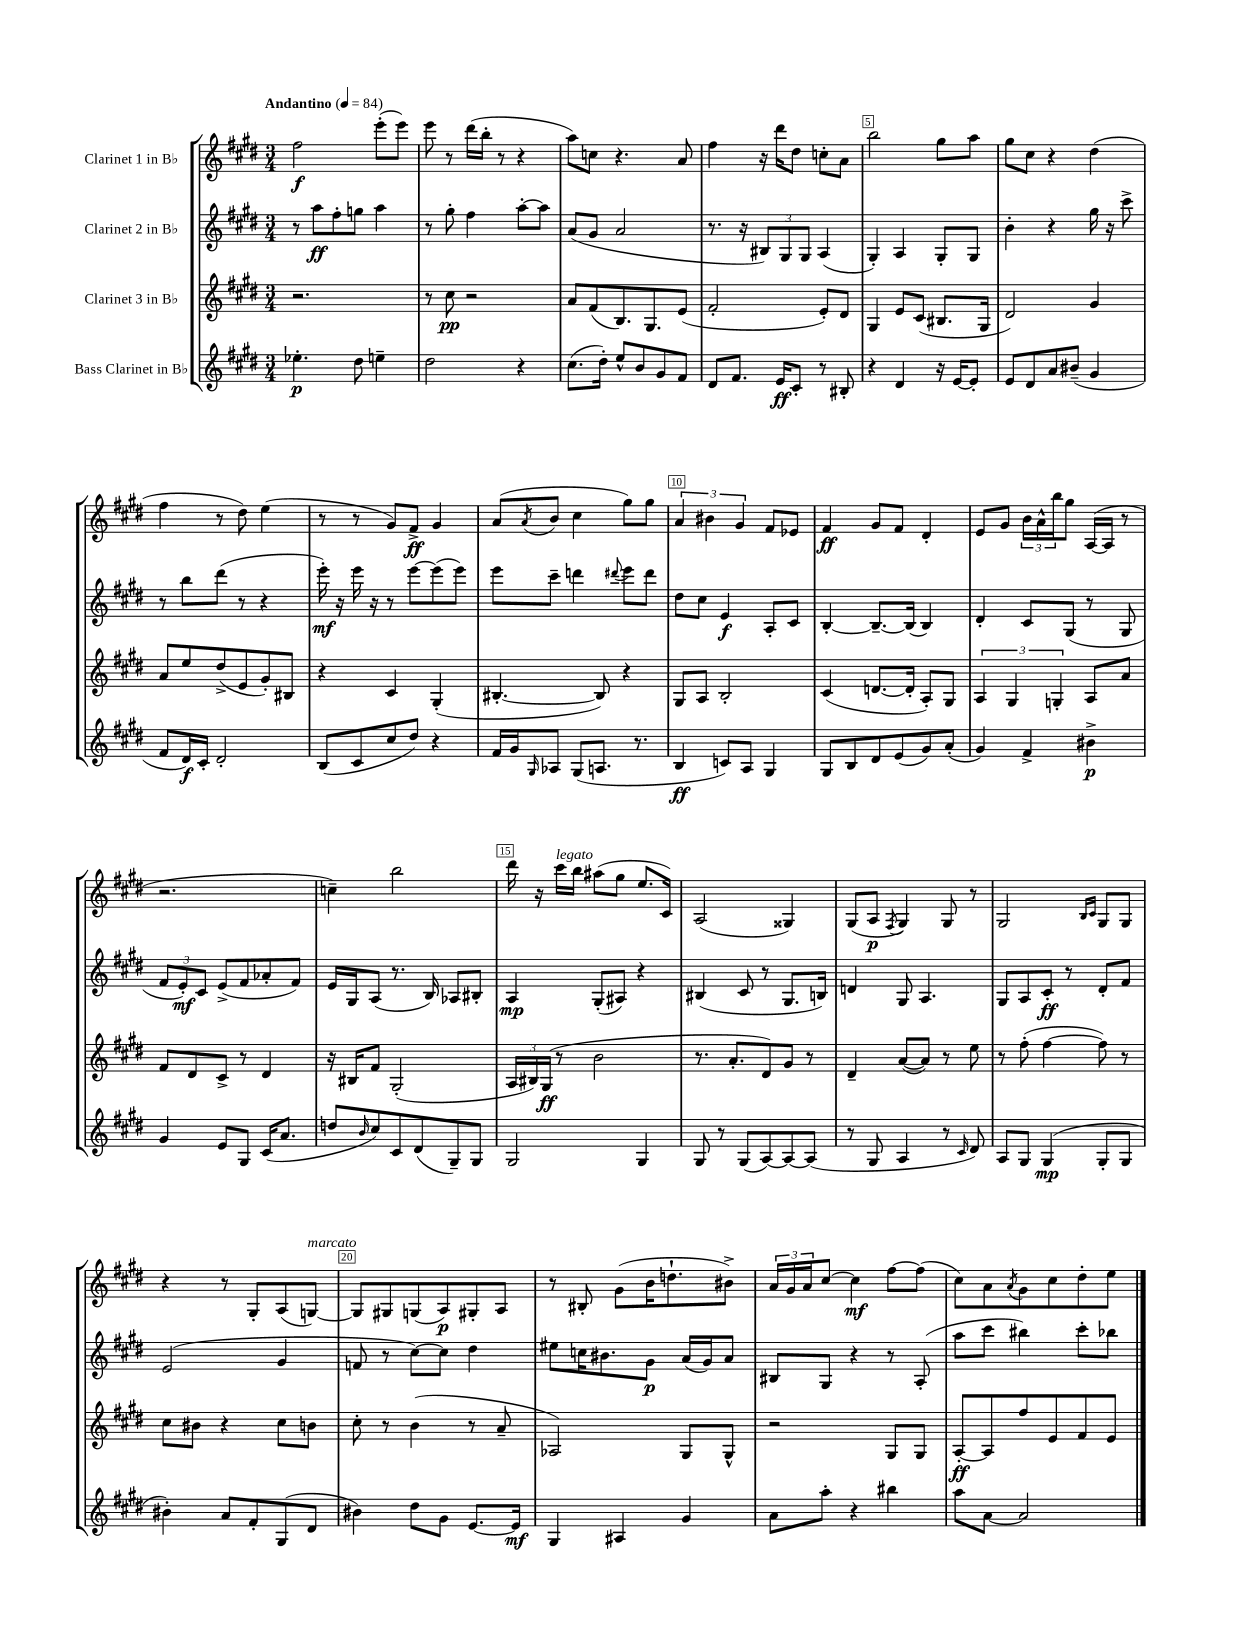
<<
\new StaffGroup <<
\new Staff = "s0" \with { instrumentName = "Clarinet 1 in Bb" } {
    \clef treble \key e \major \numericTimeSignature \time 3/4 \tempo "Andantino" 4 = 84
    fis''2\f e'''8-.( e'''8) |
    e'''8 r8 dis'''16( b''16-. r8 r4 |
    a''8) c''8 r4. a'8 |
    fis''4 r16 dis'''16 dis''8 c''8-. a'8 |
    b''2 gis''8 a''8 |
    gis''8 cis''8 r4 dis''4( |
    fis''4 r8 dis''8) e''4( |
    r8 r8 gis'8) fis'8->\ff gis'4 |
    a'8( \acciaccatura { a'8 } b'8 cis''4 gis''8) gis''8 |
    \tuplet 3/2 { a'4 bis'4 gis'4 } fis'8 ees'8 |
    fis'4\ff gis'8 fis'8 dis'4-. |
    e'8 gis'8 \tuplet 3/2 { b'16 a'16-^ b''16 } gis''8 a16~( a16 r8 |
    r2. |
    c''4--) b''2 |
    dis'''16 r16 cis'''16^\markup { \italic "legato" } b''16 ais''8( gis''8 e''8. cis'16) |
    a2( gisis4) |
    gis8( a8\p \acciaccatura { fis8 } gis4) gis8 r8 |
    gis2 \grace { b16 cis'16 } gis8 gis8 |
    r4 r8 gis8-. a8( g8~^\markup { \italic "marcato" }) |
    g8 gis8 g8( a8\p) gis8-. a8 |
    r8 bis8-. gis'8( b'16 d''8.-! bis'8->) |
    \tuplet 3/2 { a'16 gis'16 a'16 } cis''8~ cis''4\mf fis''8~ fis''8( |
    cis''8) a'8 \acciaccatura { a'8 } gis'8 cis''8 dis''8-. e''8 \bar "|." |
}
\new Staff = "s1" \with { instrumentName = "Clarinet 2 in Bb" } {
    \clef treble \key e \major \numericTimeSignature \time 3/4
    r8 a''8\ff fis''8-. g''8 a''4 |
    r8 gis''8-. fis''4 a''8~-. a''8 |
    a'8( gis'8 a'2 |
    r8. r16 \tuplet 3/2 { bis8) gis8 gis8 } a4( |
    gis4-.) a4 gis8-. gis8 |
    b'4-. r4 gis''16 r16 cis'''8-> |
    r8 b''8 dis'''8( r8 r4 |
    e'''16-.\mf) r16 e'''16 r16 r8 e'''8~ e'''8( e'''8) |
    e'''8 cis'''8-- d'''4 \appoggiatura { dis'''8 } e'''8 dis'''8 |
    dis''8 cis''8 e'4\f a8-. cis'8 |
    b4~-. b8.~-- b16( b4) |
    dis'4-. cis'8 gis8( r8 gis8 |
    \tuplet 3/2 { fis'8 e'8-.\mf) cis'8 } e'8->( fis'8 aes'8-. fis'8) |
    e'16 gis16 a8( r8. b16) aes8 bis8-. |
    a4\mp gis8-.( ais8) r4 |
    bis4( cis'8 r8 gis8. b16) |
    d'4 gis8 a4. |
    gis8 a8 cis'8-.\ff r8 dis'8-. fis'8 |
    e'2( gis'4 |
    f'8 r8 cis''8~) cis''8 dis''4 |
    eis''8 c''16 bis'8. gis'8\p a'16( gis'16) a'8 |
    bis8 gis8 r4 r8 a8-.( |
    a''8 cis'''8 bis''4) cis'''8-. bes''8 \bar "|." |
}
\new Staff = "s2" \with { instrumentName = "Clarinet 3 in Bb" } {
    \clef treble \key e \major \numericTimeSignature \time 3/4
    r2. |
    r8 cis''8\pp r2 |
    a'8 fis'8( b8.) gis8. e'8( |
    fis'2-. e'8-.) dis'8 |
    gis4 e'8 cis'8( bis8. gis16 |
    dis'2) gis'4 |
    a'8 e''8 dis''8->( e'8 gis'8-.) bis8 |
    r4 cis'4 gis4-.( |
    bis4.~-. bis8) r4 |
    gis8 a8 b2-. |
    cis'4( d'8.~ d'16-. a8-.) gis8 |
    \tuplet 3/2 { a4 gis4 g4-. } a8 a'8 |
    fis'8 dis'8 cis'8-> r8 dis'4 |
    r16 bis16 fis'8 gis2-.( |
    \tuplet 3/2 { a16 bis16) gis16\ff( } r8 b'2 |
    r8. a'8.-. dis'8) gis'8 r8 |
    dis'4-- a'8~( a'8) r8 e''8 |
    r8 fis''8-.( fis''4~ fis''8) r8 |
    cis''8 bis'8 r4 cis''8 b'8 |
    cis''8-. r8 b'4( r8 a'8-- |
    aes2) gis8 gis8-^ |
    r2 gis8 gis8 |
    a8~-.\ff a8 fis''8 e'8 fis'8 e'8 \bar "|." |
}
\new Staff = "s3" \with { instrumentName = "Bass Clarinet in Bb" } {
    \clef treble \key e \major \numericTimeSignature \time 3/4
    ees''4.-.\p dis''8 e''4-- |
    dis''2 r4 |
    cis''8.( dis''16-.) e''8-^ b'8 gis'8 fis'8 |
    dis'8 fis'8. e'16\ff cis'8-. r8 bis8-. |
    r4 dis'4 r16 e'16~ e'8-. |
    e'8 dis'8 a'8 bis'8--( gis'4 |
    fis'8 dis'16\f) cis'16-. dis'2-. |
    b8( cis'8 cis''8 dis''8) r4 |
    fis'16 gis'16 \grace { gis16 } aes8 gis8( a8. r8. |
    b4\ff c'8) a8 gis4 |
    gis8 b8 dis'8 e'8( gis'8) a'8-.( |
    gis'4) fis'4-> bis'4->\p |
    gis'4 e'8 gis8 cis'16( a'8. |
    d''8 \grace { b'16 } cis''8) cis'8 dis'8( gis8--) gis8 |
    gis2 gis4 |
    gis8 r8 gis8( a8~) a8~ a8( |
    r8 gis8 a4 r8 \grace { cis'16 } dis'8) |
    a8 gis8 gis4\mp( gis8-. gis8 |
    bis'4-.) a'8 fis'8-. gis8( dis'8 |
    bis'4) dis''8 gis'8 e'8.~ e'16\mf |
    gis4 ais4 gis'4 |
    a'8 a''8-. r4 bis''4 |
    a''8 a'8~ a'2 \bar "|." |
}
>>
>>
\layout { \context { \Score \override BarNumber.break-visibility = ##(#f #t #t) barNumberVisibility = #(every-nth-bar-number-visible 5) \override BarNumber.stencil = #(make-stencil-boxer 0.1 0.3 ly:text-interface::print) } }
